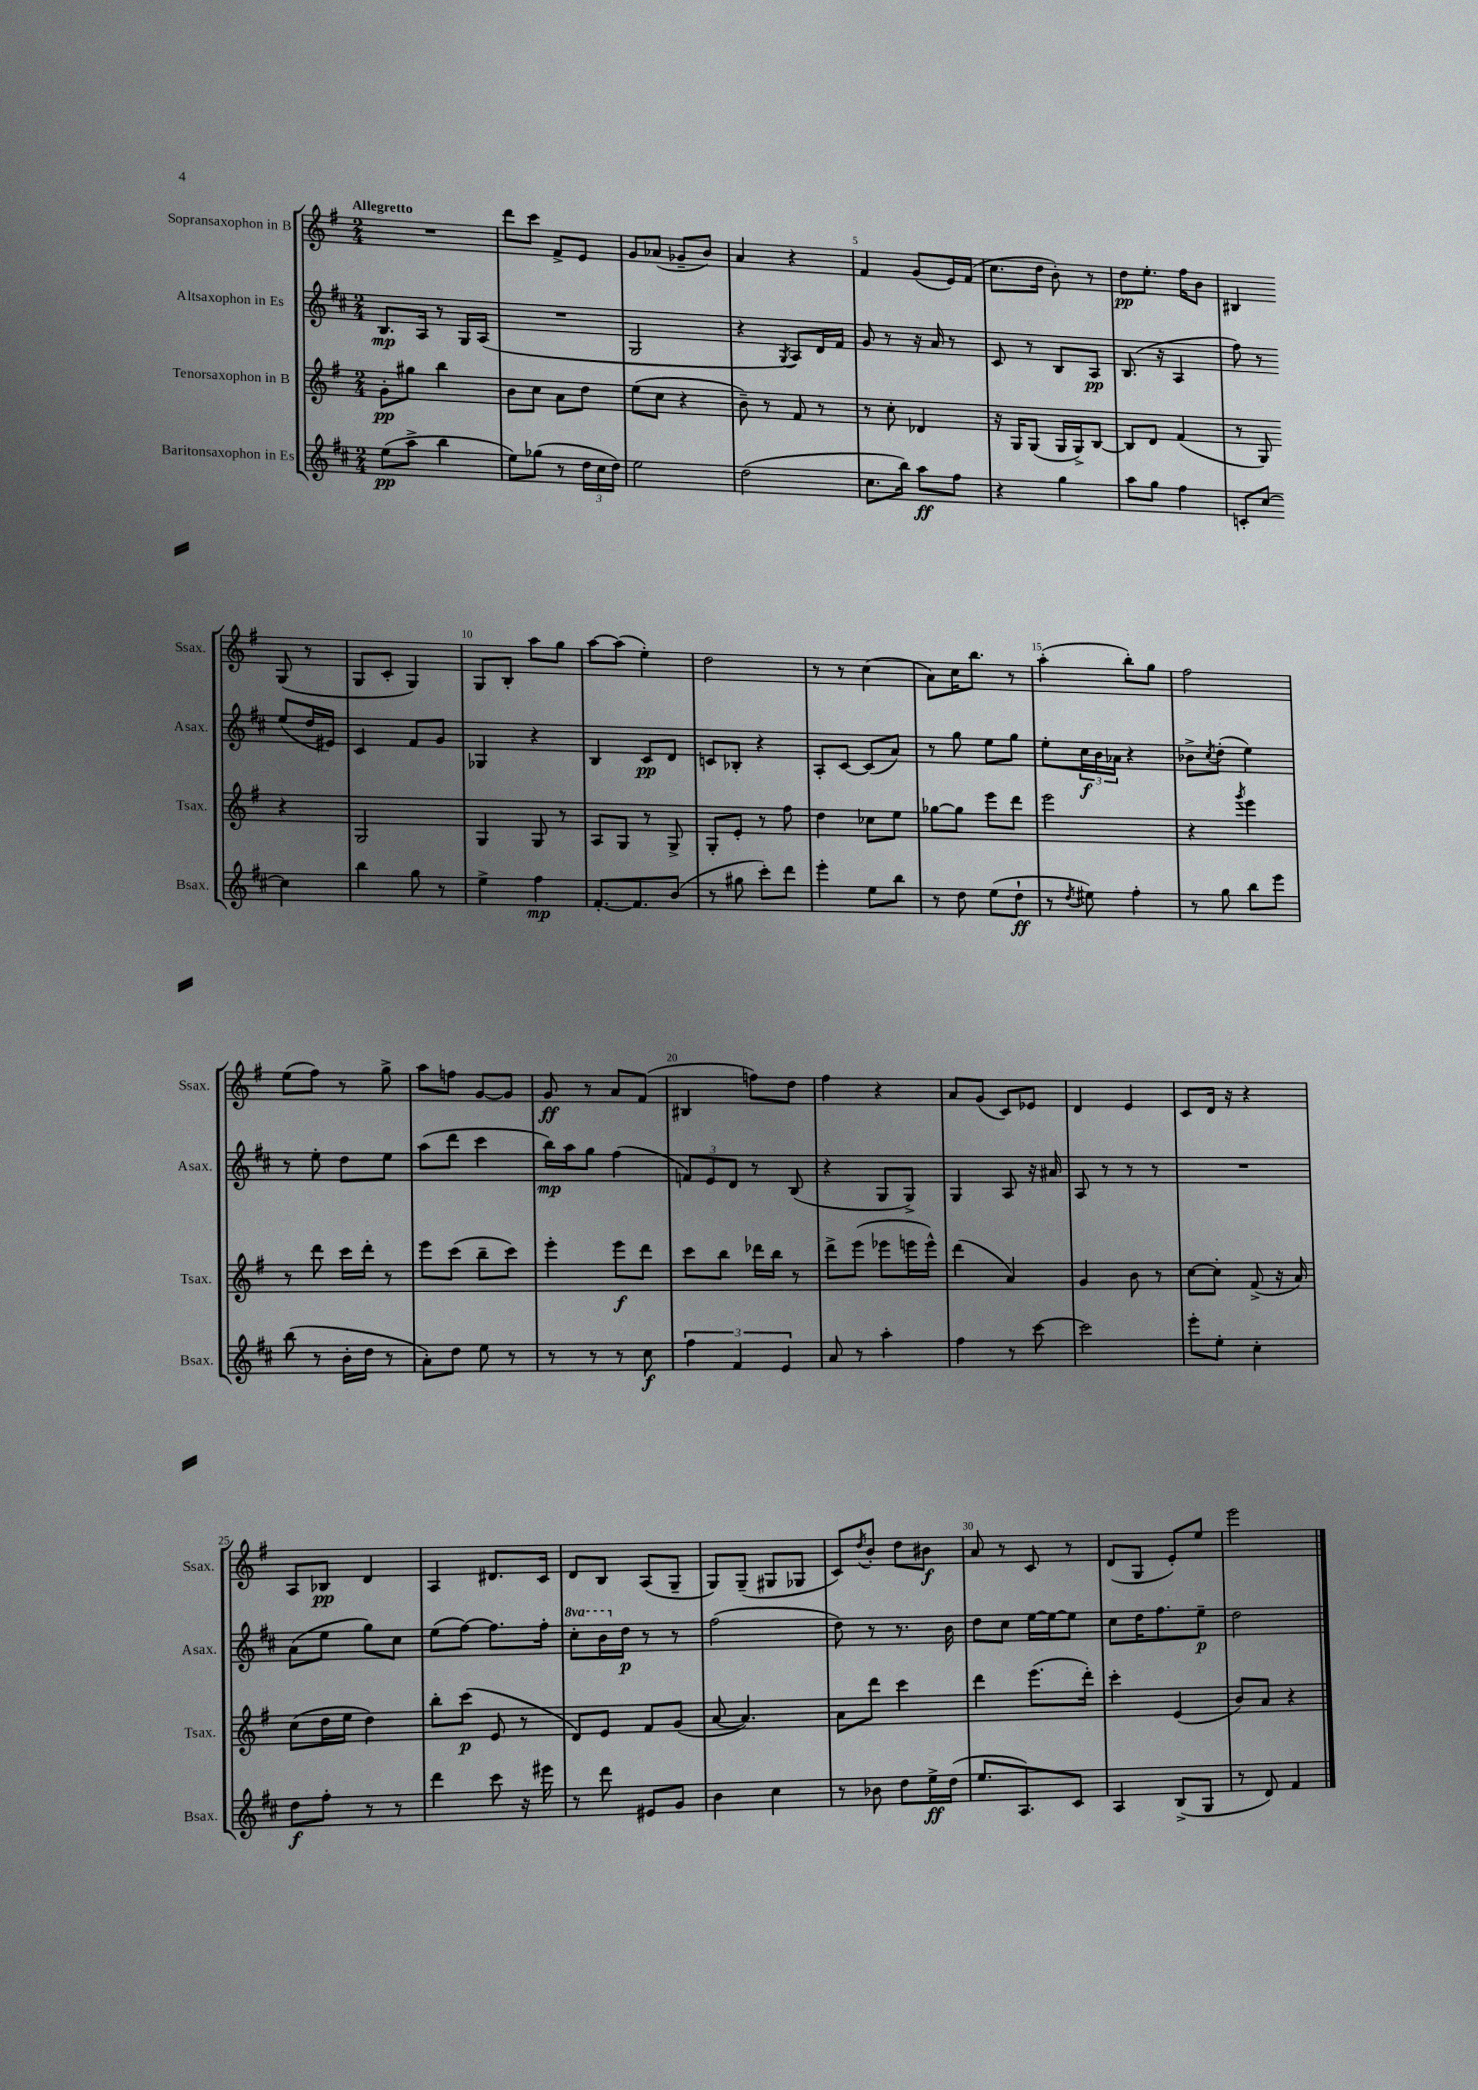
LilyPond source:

<<
\new StaffGroup <<
\new Staff = "s0" \with { instrumentName = "Sopransaxophon in B" shortInstrumentName = "Ssax." } {
    \clef treble \key g \major \numericTimeSignature \time 2/4 \tempo "Allegretto"
    R2 |
    d'''8 c'''8 fis'8-> e'8 |
    g'8 aes'8( ges'8-- b'8) |
    a'4 r4 |
    fis'4 g'8( e'16) fis'16( |
    c''8. d''16 b'8-.) r8 |
    d''8\pp e''8.-. fis''16 b'8 |
    bis4 g8( r8 |
    g8 c'8-. g4) |
    g8 b8-. a''8 g''8 |
    a''8~ a''8( e''4-.) |
    d''2 |
    r8 r8 c''4( |
    a'8) c''16 b''8. r8 |
    a''4-.( b''8-.) g''8 |
    fis''2 |
    e''8( fis''8) r8 g''8-> |
    a''8 f''8 g'8~ g'8 |
    g'8\ff r8 a'8 fis'8( |
    bis4 f''8) d''8 |
    fis''4 r4 |
    a'8 g'8( c'8) ees'8 |
    d'4 e'4 |
    c'8 d'16 r16 r4 |
    a8 bes8\pp d'4 |
    a4 dis'8. c'16 |
    d'8 b8 a8( g8-- |
    g8) g8--( gis8 ges8 |
    c'8) \acciaccatura { d''8 } b'8-. d''8 bis'8\f |
    a'8 r8 c'8 r8 |
    d'8( g8 e'8-.) e''8 |
    e'''2 \bar "|." |
}
\new Staff = "s1" \with { instrumentName = "Altsaxophon in Es" shortInstrumentName = "Asax." } {
    \clef treble \key d \major \numericTimeSignature \time 2/4 \set Staff.ottavationMarkups = #ottavation-simple-ordinals
    b8.\mp a16 r8 g16 a16( |
    R2 |
    g2 |
    r4 \acciaccatura { g8 } a8) d'16 fis'16 |
    g'8 r8 r16 a'16 r8 |
    cis'8 r8 b8 a8\pp |
    b8.( r16 a4 |
    fis''8) r8 e''8( d''16 eis'16) |
    cis'4 fis'8 g'8 |
    ges4 r4 |
    b4 cis'8\pp d'8 |
    c'8 bes8-. r4 |
    a8-. cis'8~ cis'8( a'8) |
    r8 g''8 e''8 g''8 |
    e''8-. \tuplet 3/2 { cis''16\f b'16 aes'16 } r4 |
    bes'8-> \acciaccatura { cis''8 } d''8-.( e''4) |
    r8 e''8-. d''8 e''8 |
    a''8( d'''8 cis'''4 |
    b''16\mp) a''16 g''8 fis''4( |
    \tuplet 3/2 { f'8) e'8 d'8 } r8 b8( |
    r4 g8 g8->) |
    g4 a8 r16 ais'16 |
    a8 r8 r8 r8 |
    R2 |
    a'8( e''8 g''8) cis''8 |
    e''8( fis''8~) fis''8. fis''16-. |
    \ottava #1 cis'''8-. b''16 \ottava #0 d''16\p r8 r8 |
    fis''2( |
    d''8) r8 r8. b'16 |
    d''8 cis''8 e''16~ e''16~ e''8 |
    cis''8 d''16 fis''8. e''8--\p |
    d''2 \bar "|." |
}
\new Staff = "s2" \with { instrumentName = "Tenorsaxophon in B" shortInstrumentName = "Tsax." } {
    \clef treble \key g \major \numericTimeSignature \time 2/4
    g'8-.\pp gis''8 b''4 |
    b'8 c''8 a'8 d''8 |
    e''8( c''8 r4 |
    b'8--) r8 fis'8 r8 |
    r8 c''8-. des'4 |
    r16 g16 g8( g16 g16->) b8~ |
    b8 d'8 fis'4( |
    r8 g8) r4 |
    g2 |
    g4 g8 r8 |
    a8 g8 r8 g8-> |
    g8-. e'8-. r8 fis''8 |
    d''4 ces''8 e''8 |
    ges''8~ ges''8 e'''8 d'''8 |
    e'''2 |
    r4 \acciaccatura { g'''8 } e'''4 |
    r8 d'''8 c'''16 d'''16-. r8 |
    e'''8 c'''8( b''8-- c'''8) |
    e'''4-. e'''8\f d'''8 |
    c'''8 b''8 des'''16 b''16 r8 |
    d'''8-> e'''8( ees'''8 e'''16 e'''16-^) |
    d'''4( a'4) |
    g'4 b'8 r8 |
    c''8~ c''8-. fis'8->( r16 a'16) |
    c''8( d''16 e''16 d''4) |
    b''8-. c'''8\p( e'8 r8 |
    d'8) e'8 fis'8 g'8( |
    a'8~ a'4.) |
    a'8 d'''8 c'''4 |
    d'''4 e'''8.( d'''16-.) |
    c'''4-. e'4( |
    b'8) a'8 r4 \bar "|." |
}
\new Staff = "s3" \with { instrumentName = "Baritonsaxophon in Es" shortInstrumentName = "Bsax." } {
    \clef treble \key d \major \numericTimeSignature \time 2/4
    e''8\pp( a''8-> b''4 |
    e''8) ges''8( r8 \tuplet 3/2 { d''16 cis''16 d''16) } |
    e''2 |
    d''2( |
    cis''8. b''16) a''8\ff fis''8 |
    r4 g''4 |
    a''8 g''8 fis''4 |
    c'8-. cis''8~ cis''4 |
    b''4 g''8 r8 |
    e''4-> fis''4\mp |
    fis'8.~-. fis'8. b'8( |
    r8 gis''8 cis'''8-.) d'''8 |
    e'''4-. e''8 b''8 |
    r8 d''8 e''8( d''8-!\ff |
    r8 \acciaccatura { d''8 } eis''8) fis''4-. |
    r8 g''8 b''8 e'''8 |
    b''8( r8 b'16-. d''16 r8 |
    a'8-.) d''8 e''8 r8 |
    r8 r8 r8 cis''8\f |
    \tuplet 3/2 { fis''4 fis'4 e'4 } |
    a'8 r8 a''4-. |
    fis''4 r8 cis'''8~ |
    cis'''2 |
    e'''8-. e''8-. cis''4-. |
    d''8\f fis''8-. r8 r8 |
    d'''4 cis'''8 r16 eis'''16 |
    r8 d'''8 eis'8 g'8 |
    b'4 cis''4 |
    r8 bes'8 d''8 e''16->\ff d''16( |
    e''8. a8.) cis'8 |
    a4 b8->( g8 |
    r8 d'8) fis'4 \bar "|." |
}
>>
>>
\layout { \context { \Score \override BarNumber.break-visibility = ##(#f #t #t) barNumberVisibility = #(every-nth-bar-number-visible 5) } }
